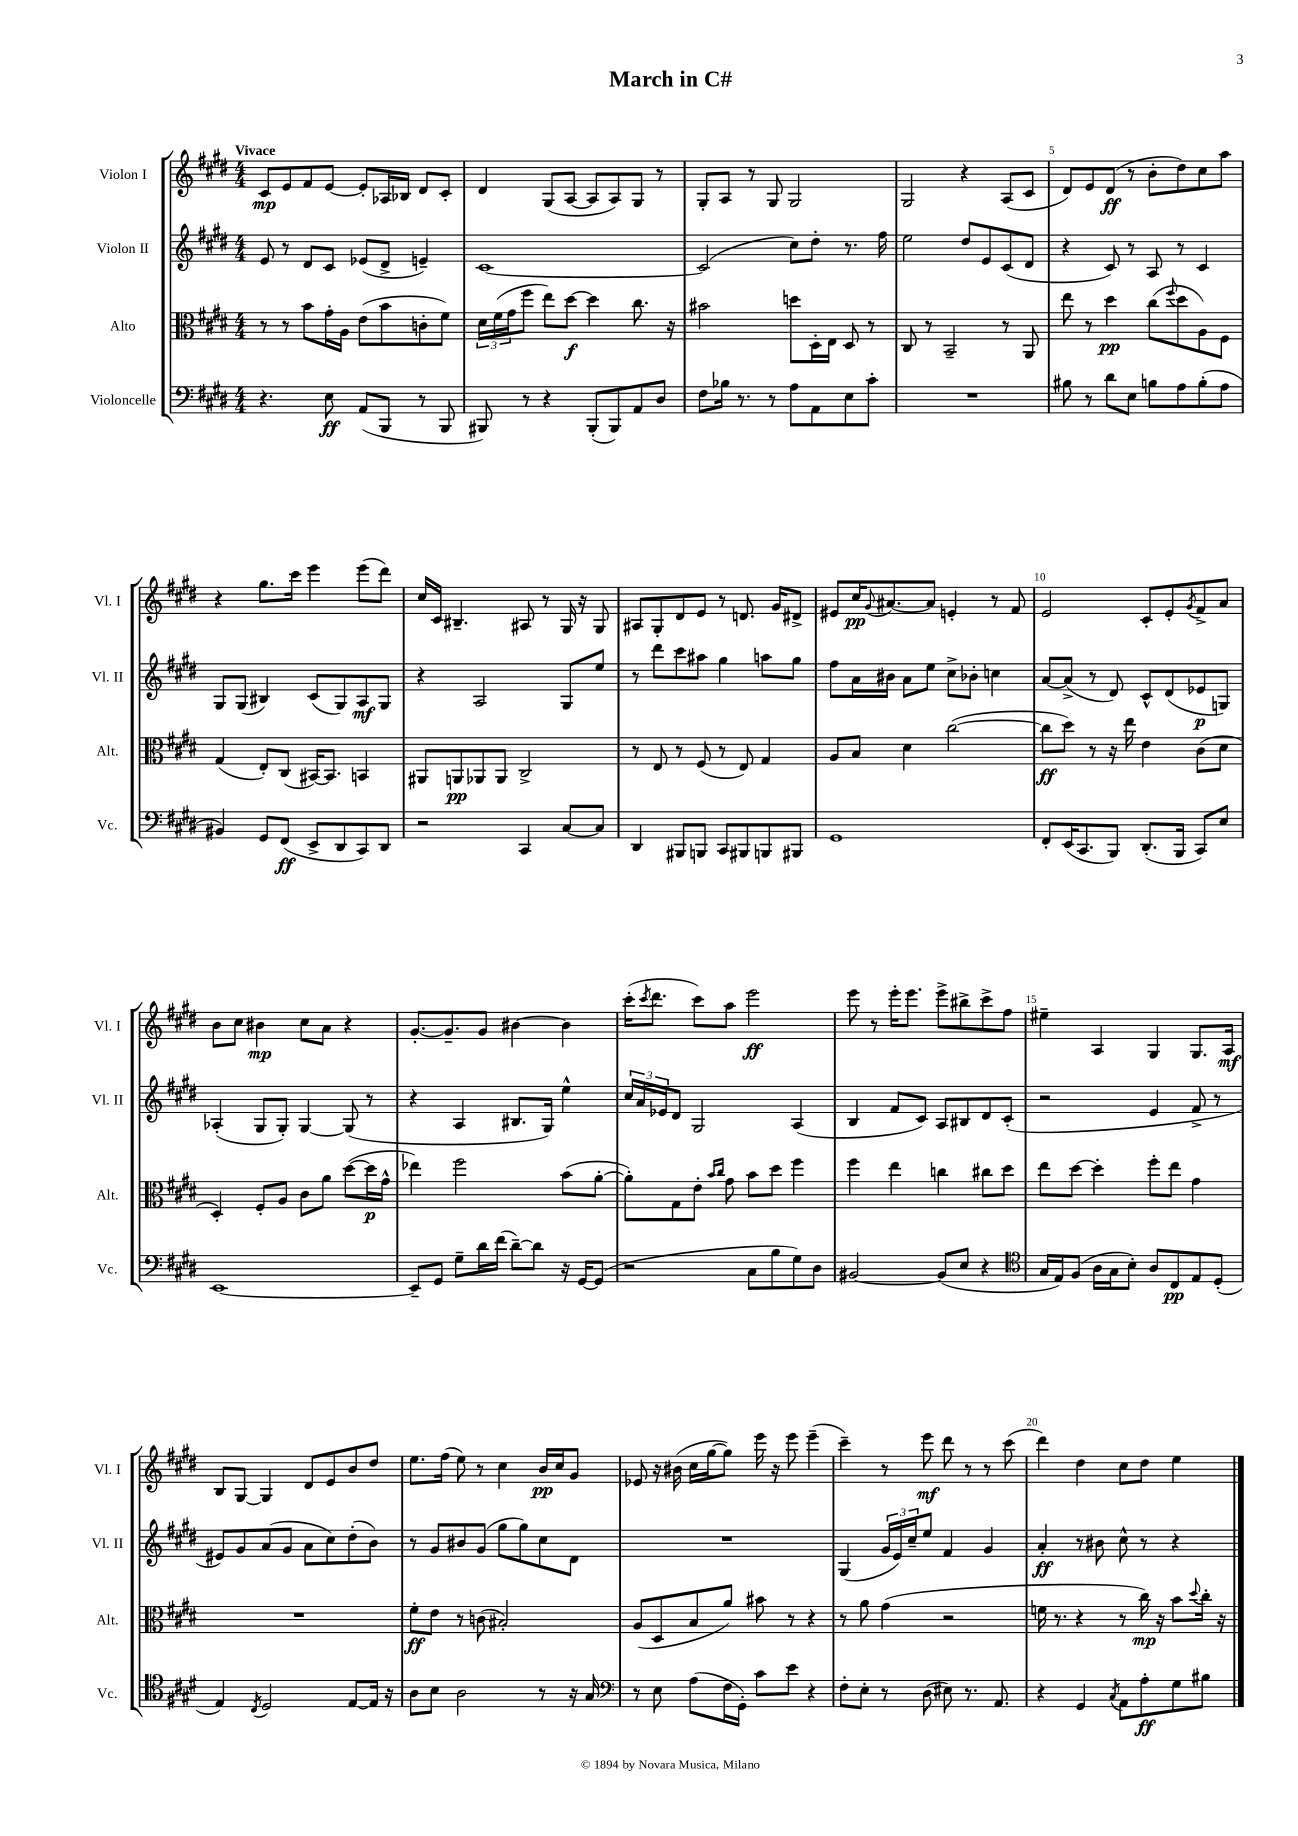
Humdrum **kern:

**kern	**dynam	**kern	**dynam	**kern	**dynam	**kern	**dynam
*part4	*part4	*part3	*part3	*part2	*part2	*part1	*part1
*staff4	*staff4	*staff3	*staff3	*staff2	*staff2	*staff1	*staff1
*I"Violoncelle	*	*I"Alto	*	*I"Violon II	*	*I"Violon I	*
*I'Vc.	*	*I'Alt.	*	*I'Vl. II	*	*I'Vl. I	*
*clefF4	*	*clefC3	*	*clefG2	*	*clefG2	*
*k[f#c#g#d#]	*	*k[f#c#g#d#]	*	*k[f#c#g#d#]	*	*k[f#c#g#d#]	*
*M4/4	*	*M4/4	*	*M4/4	*	*M4/4	*
=1	=1	=1	=1	=1	=1	=1	=1
!	!	!	!	!	!	!LO:TX:a:B:t=Vivace	!
4.r	.	8r	.	8e/	.	8c#/L	mp
.	.	8r	.	8r	.	8e/	.
.	.	8b\L	.	8d#/L	.	8f#/	.
8E\	ff	16g#'\L	.	8c#/J	.	[8e/J	.
.	.	16A\JJ	.	.	.	.	.
(8AA/L	.	(8e\L	.	(8e-X/L	.	8e'/L]	.
8BBB/J	.	8b\	.	8d#^/J	.	16A-X/L	.
.	.	.	.	.	.	16B-X/JJ	.
8r	.	8cn'\	.	4en~/)	.	8d#/L	.
8BBB/	.	8f#\J)	.	.	.	8c#'/J	.
=2	=2	=2	=2	=2	=2	=2	=2
8BBB#X/)	.	24d#\LL	.	[1c#	.	4d#/	.
.	.	(24f#\	.	.	.	.	.
.	.	24g#\J	.	.	.	.	.
8r	.	8ff#\J	.	.	.	.	.
4r	.	8ee\L)	.	.	.	(8G#/L	.
.	.	[8dd#\J	f	.	.	[8A/J	.
(8BBB#'/L	.	4dd#\]	.	.	.	8A/L]	.
8BBB#/)	.	.	.	.	.	8A/)	.
8AA/	.	8.cc#\	.	.	.	8G#/J	.
8D#/J	.	.	.	.	.	8r	.
.	.	16r	.	.	.	.	.
=3	=3	=3	=3	=3	=3	=3	=3
8F#\L	.	2b#X\	.	(2c#/]	.	8G#'/L	.
16B-X\Jk	.	.	.	.	.	8A/J	.
8.r	.	.	.	.	.	.	.
.	.	.	.	.	.	8r	.
8r	.	.	.	.	.	8G#/	.
8A\L	.	8ddn\L	.	8cc#\L)	.	2G#/	.
8AA\	.	16D#'\L	.	8dd#'\J	.	.	.
.	.	16E\JJ	.	.	.	.	.
8E\	.	8D#/	.	8.r	.	.	.
8c#'\J	.	8r	.	.	.	.	.
.	.	.	.	16ff#\	.	.	.
=4	=4	=4	=4	=4	=4	=4	=4
1r	.	8C#/	.	2ee\	.	2G#/	.
.	.	8r	.	.	.	.	.
.	.	2BB~/	.	.	.	.	.
.	.	.	.	8dd#/L	.	4r	.
.	.	.	.	8e/	.	.	.
.	.	8r	.	(8c#/	.	(8A/L	.
.	.	8AA/	.	8d#/J	.	8c#/J	.
=5	=5	=5	=5	=5	=5	=5	=5
8B#X\	.	8ee\	.	4r	.	8d#/L)	.
8r	.	8r	.	.	.	8e/	.
8d#\L	.	4dd#\	pp	8c#/)	.	(8d#/J	ff
8E\J	.	.	.	8r	.	8r	.
8Bn\L	.	(8cc#\L	.	8A/	.	8b'\L	.
.	.	8qqff#/	.	.	.	.	.
8A\	.	8dd#\	.	8r	.	8dd#\)	.
(8B'\	.	8A\)	.	4c#/	.	8cc#\	.
8A\J	.	8F#\J	.	.	.	8aa\J	.
!!LO:LB:g=z
=6	=6	=6	=6	=6	=6	=6	=6
4BB#X/)	.	(4G#/	.	8G#/L	.	4r	.
.	.	.	.	(8G#/J	.	.	.
8GG#/L	.	8E'/L)	.	4B#X/)	.	8.gg#\L	.
(8FF#/J	ff	(8C#/J	.	.	.	.	.
.	.	.	.	.	.	16ccc#\Jk	.
8EE^/L	.	[16BB#X/KL)	.	(8c#/L	.	4eee\	.
.	.	8.BB#/J]	.	.	.	.	.
8DD#/	.	.	.	8G#/)	.	.	.
8CC#/)	.	4BBn/	.	8A/	mf	(8eee\L	.
8DD#/J	.	.	.	8G#/J	.	8ddd#\J)	.
=7	=7	=7	=7	=7	=7	=7	=7
2r	.	8AA#X/L	.	4r	.	16cc#/LL	.
.	.	.	.	.	.	16c#/JJ	.
.	.	8AAn/	pp	.	.	4.B#X~/	.
.	.	8AA-X/	.	2A/	.	.	.
.	.	8AA-/J	.	.	.	.	.
4CC#/	.	2C#^/	.	.	.	8A#X/	.
.	.	.	.	.	.	8r	.
[8C#/L	.	.	.	8G#/L	.	16G#/	.
.	.	.	.	.	.	16r	.
8C#/J]	.	.	.	8ee/J	.	8G#/	.
=8	=8	=8	=8	=8	=8	=8	=8
4DD#/	.	8r	.	8r	.	8A#X/L	.
.	.	8E/	.	8ddd#\L	.	8G#'/	.
8BBB#X/L	.	8r	.	8ccc#\	.	8d#/	.
8BBBn/J	.	(8F#/	.	8aa#X\J	.	8e/J	.
8CC#/L	.	8r	.	4gg#\	.	8r	.
8BBB#X/	.	8E/)	.	.	.	8.dn/	.
8BBBn/	.	4G#/	.	8aan\L	.	.	.
.	.	.	.	.	.	16g#/KL	.
8BBB#X/J	.	.	.	8gg#\J	.	8d#X^/J	.
=9	=9	=9	=9	=9	=9	=9	=9
1GG#	.	8A/L	.	8ff#\L	.	8e#X/L	.
.	.	8B/J	.	16a\L	.	16cc#/K	pp
.	.	.	.	.	.	8qqg#/	.
.	.	.	.	16b#X\JJ	.	[8.a#X/	.
.	.	4d#\	.	8a\L	.	.	.
.	.	.	.	8ee\J	.	8a#/J]	.
.	.	([2cc#\	.	8cc#^\L	.	4en'/	.
.	.	.	.	8b-X'\J	.	.	.
.	.	.	.	4ccn\	.	8r	.
.	.	.	.	.	.	8f#/	.
=10	=10	=10	=10	=10	=10	=10	=10
8FF#'/L	.	8cc#\L]	ff	[8a/L	.	2e/	.
(16EE/K	.	8dd#\J)	.	(8a^/J]	.	.	.
8.CC#/	.	.	.	.	.	.	.
.	.	8r	.	8r	.	.	.
8BBB/J)	.	16r	.	8d#/)	.	.	.
.	.	16ee\	.	.	.	.	.
(8.DD#'/L	.	4e\	.	8c#^^/L	.	8c#'/L	.
.	.	.	.	(8d#/	.	8e'/	.
16BBB/Jk	.	.	.	.	.	.	.
.	.	.	.	.	.	8qg#/	.
8CC#/L)	.	(8c#\L	.	8e-X/	p	8f#^/	.
8E/J	.	8d#\J	.	8Gn/J)	.	8a/J	.
!!LO:LB:g=z
=11	=11	=11	=11	=11	=11	=11	=11
[1EE	.	4D#'/)	.	(4A-X'/	.	8b\L	.
.	.	.	.	.	.	8cc#\J	.
.	.	8F#'/L	.	8G#/L	.	4b#X\	mp
.	.	8A/J	.	8G#'/J)	.	.	.
.	.	8c#\L	.	[4G#/	.	8cc#\L	.
.	.	8a\J	.	.	.	8a\J	.
.	.	([8dd#\L	.	(8G#/]	.	4r	.
.	.	16dd#\L]	p	8r	.	.	.
.	.	16g#^^\JJ	.	.	.	.	.
=12	=12	=12	=12	=12	=12	=12	=12
8EE~/L]	.	4ee-X\)	.	4r	.	[8.g#'/L	.
8GG#/J	.	.	.	.	.	.	.
.	.	.	.	.	.	8.g#~/]	.
8G#~\L	.	2ff#\	.	4A/	.	.	.
16d#\L	.	.	.	.	.	8g#/J	.
(16f#\JJ	.	.	.	.	.	.	.
[8d#~\L)	.	.	.	8.B#X/L	.	[4b#X\	.
8d#\J]	.	.	.	.	.	.	.
.	.	.	.	16G#/Jk)	.	.	.
16r	.	(8b\L	.	4ee^^\	.	4b#\]	.
[16GG#/KL	.	.	.	.	.	.	.
(8GG#/J]	.	[8a'\J	.	.	.	.	.
=13	=13	=13	=13	=13	=13	=13	=13
2r	.	8a'\L])	.	24cc#/LL	.	(16ccc#'\KL	.
.	.	.	.	24a/	.	.	.
.	.	.	.	.	.	8qccc#/	.
.	.	.	.	.	.	8.ddd#\J	.
.	.	.	.	24e-X/J	.	.	.
.	.	8G#\	.	8d#/J	.	.	.
.	.	8e'\J	.	2G#/	.	8ccc#\L)	.
.	.	16qqb/LL	.	.	.	.	.
.	.	16qqcc#/JJ	.	.	.	.	.
.	.	8g#\	.	.	.	8aa\J	.
8C#\L	.	8b\L	.	.	.	2eee\	ff
8B\	.	8dd#\J	.	.	.	.	.
8G#\)	.	4ff#\	.	(4A/	.	.	.
8D#\J	.	.	.	.	.	.	.
=14	=14	=14	=14	=14	=14	=14	=14
[2BB#X/	.	4ff#\	.	4B/	.	8eee\	.
.	.	.	.	.	.	8r	.
.	.	4ee\	.	8f#/L	.	16eee'\KL	.
.	.	.	.	.	.	8.eee\J	.
.	.	.	.	8c#/J)	.	.	.
(8BB#/L]	.	4ccn\	.	8A/L	.	8eee^\L	.
8E/J	.	.	.	8B#X/	.	8bb#X^\	.
4r	.	8cc#X\L	.	8d#/	.	8ccc#^\	.
.	.	8dd#\J	.	(8c#'/J	.	8ff#\J	.
=15	=15	=15	=15	=15	=15	=15	=15
*clefC4	*	*	*	*	*	*	*
16G#/LL	.	8ee\L	.	2r	.	4ee#X~\	.
16E/J)	.	.	.	.	.	.	.
(8F#/J	.	[8dd#\J	.	.	.	.	.
16A\LL	.	4dd#'\]	.	.	.	4A/	.
16G#\J	.	.	.	.	.	.	.
8B'\J)	.	.	.	.	.	.	.
8A/L	.	8ff#'\L	.	4e/	.	4G#/	.
8C#/	pp	8ee\J	.	.	.	.	.
8E/	.	4g#\	.	8f#^/	.	8.G#/L	.
(8D#'/J	.	.	.	8r	.	.	.
.	.	.	.	.	.	16A/Jk	mf
!!LO:LB:g=z
=16	=16	=16	=16	=16	=16	=16	=16
4E/)	.	1r	.	8e#X/L)	.	8B/L	.
.	.	.	.	8g#/	.	[8G#/J	.
8qC#/	.	.	.	.	.	.	.
2D#/	.	.	.	(8a/	.	4G#/]	.
.	.	.	.	8g#/J	.	.	.
.	.	.	.	8a\L	.	8d#/L	.
.	.	.	.	8cc#\)	.	8e/	.
[8E/L	.	.	.	(8dd#'\	.	8b/	.
16E/Jk]	.	.	.	8b\J)	.	8dd#/J	.
16r	.	.	.	.	.	.	.
=17	=17	=17	=17	=17	=17	=17	=17
8A\L	.	8f#'\L	ff	8r	.	8.ee\L	.
8B\J	.	8e\J	.	8g#/L	.	.	.
.	.	.	.	.	.	(16ff#\Jk	.
2A\	.	8r	.	8b#X/	.	8ee\)	.
.	.	(8cn\	.	(8g#/J	.	8r	.
.	.	2B#X'/)	.	8gg#\L	.	4cc#\	.
.	.	.	.	8gg#\)	.	.	.
8r	.	.	.	8cc#\	.	16b/LL	pp
.	.	.	.	.	.	16cc#/J	.
16r	.	.	.	8d#\J	.	8g#/J	.
16G#/	.	.	.	.	.	.	.
=18	=18	=18	=18	=18	=18	=18	=18
*clefF4	*	*	*	*	*	*	*
8r	.	(8A/L	.	1r	.	8e-X/	.
8E\	.	8D#/	.	.	.	16r	.
.	.	.	.	.	.	(16b#X\	.
(8A\L	.	8B/	.	.	.	16cc#\LL	.
.	.	.	.	.	.	[16gg#\J	.
16F#\L	.	8a/J)	.	.	.	8gg#\J])	.
16GG#'\JJ)	.	.	.	.	.	.	.
8c#\L	.	8b#X\	.	.	.	16eee\	.
.	.	.	.	.	.	16r	.
8e\J	.	8r	.	.	.	8eee\	.
4r	.	4r	.	.	.	(4eee~\	.
=19	=19	=19	=19	=19	=19	=19	=19
8F#'\L	.	8r	.	(4G#/	.	4ccc#~\)	.
8E'\J	.	8a\	.	.	.	.	.
8r	.	(4g#\	.	24g#/LL	.	8r	.
.	.	.	.	24e/)	.	.	.
.	.	.	.	24cc#~/J	.	.	.
(8D#\	.	.	.	8ee/J	.	8eee\	mf
8E#X\)	.	2r	.	4f#/	.	8ddd#\	.
8.r	.	.	.	.	.	8r	.
.	.	.	.	4g#/	.	8r	.
8.AA/	.	.	.	.	.	.	.
.	.	.	.	.	.	(8ccc#\	.
=20	=20	=20	=20	=20	=20	=20	=20
4r	.	16fn\	.	4a'/	ff	4ddd#\)	.
.	.	8.r	.	.	.	.	.
4GG#/	.	4r	.	8r	.	4dd#\	.
.	.	.	.	8b#X\	.	.	.
8qC#/	.	.	.	.	.	.	.
8AA\L	.	8r	.	8cc#^^\	.	8cc#\L	.
8A'\	ff	16cc#\)	mp	8r	.	8dd#\J	.
.	.	16r	.	.	.	.	.
8G#\	.	8b\L	.	4r	.	4ee\	.
.	.	8qqdd#/	.	.	.	.	.
8B#X\J	.	16cc#'\Jk	.	.	.	.	.
.	.	16r	.	.	.	.	.
==	==	==	==	==	==	==	==
*-	*-	*-	*-	*-	*-	*-	*-
